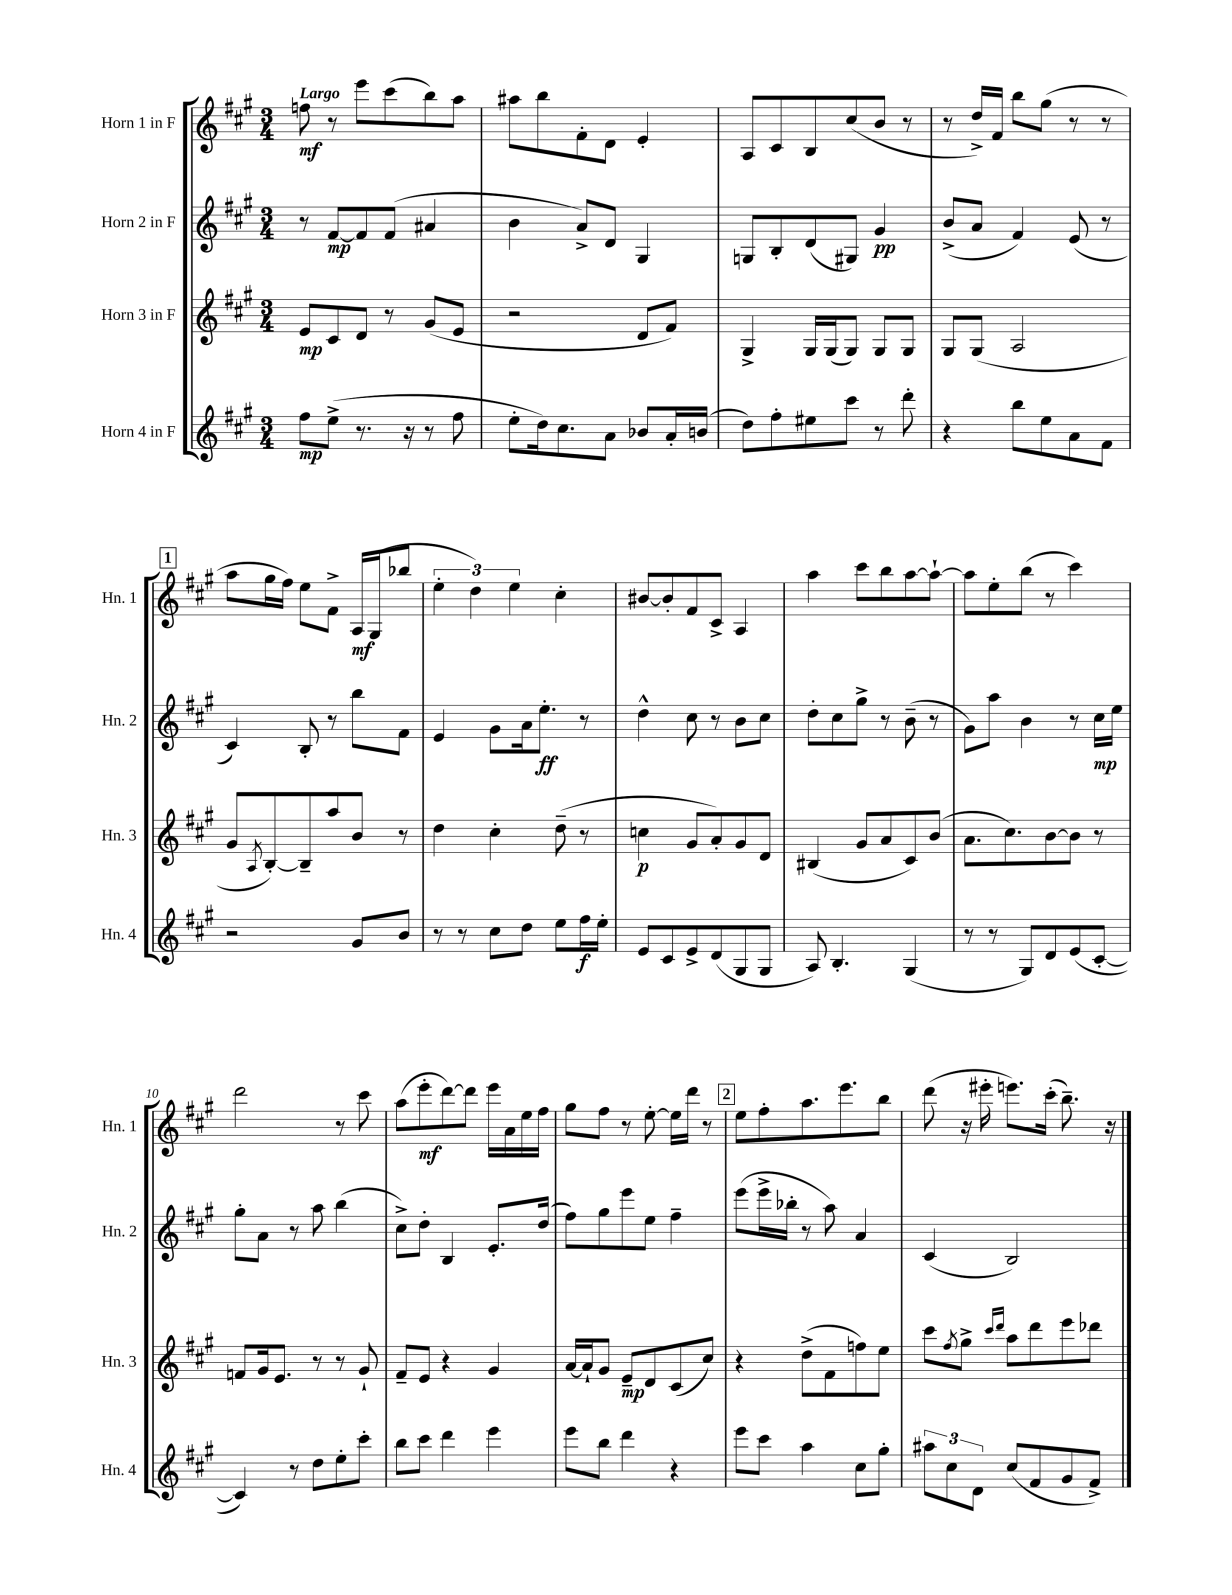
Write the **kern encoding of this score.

**kern	**dynam	**kern	**dynam	**kern	**dynam	**kern	**dynam
*part4	*part4	*part3	*part3	*part2	*part2	*part1	*part1
*staff4	*staff4	*staff3	*staff3	*staff2	*staff2	*staff1	*staff1
*I"Horn 4 in F	*	*I"Horn 3 in F	*	*I"Horn 2 in F	*	*I"Horn 1 in F	*
*I'Hn. 4	*	*I'Hn. 3	*	*I'Hn. 2	*	*I'Hn. 1	*
*clefG2	*	*clefG2	*	*clefG2	*	*clefG2	*
*k[f#c#g#]	*	*k[f#c#g#]	*	*k[f#c#g#]	*	*k[f#c#g#]	*
*M3/4	*	*M3/4	*	*M3/4	*	*M3/4	*
=1	=1	=1	=1	=1	=1	=1	=1
!	!	!	!	!	!	!LO:TX:a:B:t=Largo	!
8ff#\L	mp	8e/L	mp	8r	.	8ffn\	mf
(8ee^\J	.	8c#/	.	[8f#/L	mp	8r	.
8.r	.	8d/J	.	8f#/]	.	8eee\L	.
.	.	8r	.	(8f#/J	.	(8ccc#\	.
16r	.	.	.	.	.	.	.
8r	.	(8g#/L	.	4a#X/	.	8bb\)	.
8ff#\	.	8e/J	.	.	.	8aa\J	.
=2	=2	=2	=2	=2	=2	=2	=2
8ee'\L	.	2r	.	4b\	.	8aa#X\L	.
16dd\k)	.	.	.	.	.	8bb\	.
8.cc#\	.	.	.	.	.	.	.
.	.	.	.	8a^/L)	.	8f#'\	.
8a\J	.	.	.	8d/J	.	8d\J	.
8b-X/L	.	8d/L	.	4G#/	.	4e'/	.
16a'/L	.	8f#/J)	.	.	.	.	.
(16bn/JJ	.	.	.	.	.	.	.
=3	=3	=3	=3	=3	=3	=3	=3
8dd\L)	.	4G#^/	.	8Gn/L	.	8A/L	.
8ff#'\	.	.	.	8B'/	.	8c#/	.
8ee#X\	.	16G#/LL	.	(8d/	.	8B/	.
.	.	(16G#/J	.	.	.	.	.
8ccc#\J	.	8G#/J)	.	8G#X/J)	.	(8cc#/	.
8r	.	8G#/L	.	4g#/	pp	8b/J	.
8ddd'\	.	8G#/J	.	.	.	8r	.
=4	=4	=4	=4	=4	=4	=4	=4
4r	.	8G#/L	.	(8b^/L	.	8r	.
.	.	(8G#/J	.	8a/J	.	16dd^/LL)	.
.	.	.	.	.	.	16f#/JJ	.
8bb\L	.	2A/	.	4f#/)	.	8bb\L	.
8ee\	.	.	.	.	.	(8gg#\J	.
8a\	.	.	.	(8e/	.	8r	.
8f#\J	.	.	.	8r	.	8r	.
!!LO:LB:g=z
!!LO:REH:place=s1:t=1
=5	=5	=5	=5	=5	=5	=5	=5
2r	.	8g#/L	.	4c#/)	.	8aa\L	.
.	.	8qA/	.	.	.	.	.
.	.	[8B'/)	.	.	.	16gg#\L	.
.	.	.	.	.	.	16ff#\JJ)	.
.	.	8B~/]	.	8B'/	.	8ee\L	.
.	.	8aa/	.	8r	.	8f#^\J	.
8g#/L	.	8b/J	.	8bb\L	.	16A/LL	mf
.	.	.	.	.	.	(16G#/J	.
8b/J	.	8r	.	8f#\J	.	8bb-X/J	.
=6	=6	=6	=6	=6	=6	=6	=6
8r	.	4dd\	.	4e/	.	6ee'\	.
8r	.	.	.	.	.	.	.
.	.	.	.	.	.	6dd\)	.
8cc#\L	.	4cc#'\	.	8g#\L	.	.	.
.	.	.	.	.	.	6ee\	.
8dd\J	.	.	.	16a\k	.	.	.
.	.	.	.	8.ee'\J	ff	.	.
8ee\L	.	(8dd~\	.	.	.	4cc#'\	.
16ff#\L	f	8r	.	8r	.	.	.
16ee'\JJ	.	.	.	.	.	.	.
=7	=7	=7	=7	=7	=7	=7	=7
8e/L	.	4ccn\	p	4dd^^\	.	[8b#X/L	.
8c#/	.	.	.	.	.	8b#'/]	.
8e^/	.	8g#/L	.	8cc#\	.	8f#/	.
(8d/	.	8a'/)	.	8r	.	8c#^/J	.
8G#/	.	8g#/	.	8b\L	.	4A/	.
8G#/J	.	8d/J	.	8cc#\J	.	.	.
=8	=8	=8	=8	=8	=8	=8	=8
8A/)	.	(4B#X/	.	8dd'\L	.	4aa\	.
4.B'/	.	.	.	8cc#\	.	.	.
.	.	8g#/L	.	8gg#^\J	.	8ccc#\L	.
.	.	8a/	.	8r	.	8bb\	.
(4G#/	.	8c#/)	.	(8b~\	.	[8aa\	.
.	.	(8b/J	.	8r	.	8aa`\J_	.
=9	=9	=9	=9	=9	=9	=9	=9
8r	.	8.a\L	.	8g#\L)	.	8aa\L]	.
8r	.	.	.	8aa\J	.	8ee'\	.
.	.	8.cc#\)	.	.	.	.	.
8G#/L)	.	.	.	4b\	.	(8bb\J	.
8d/	.	[8b\	.	.	.	8r	.
(8e/	.	8b\J]	.	8r	.	4ccc#\)	.
[8c#'/J	.	8r	.	16cc#\LL	mp	.	.
.	.	.	.	16ee\JJ	.	.	.
!!LO:LB:g=z
=10	=10	=10	=10	=10	=10	=10	=10
4c#/])	.	8fn/L	.	8gg#'\L	.	2ddd\	.
.	.	16g#/k	.	8a\J	.	.	.
.	.	8.e/J	.	.	.	.	.
8r	.	.	.	8r	.	.	.
8dd\L	.	8r	.	8aa\	.	.	.
8ee'\	.	8r	.	(4bb\	.	8r	.
8ccc#'\J	.	8g#`/	.	.	.	8ccc#\	.
=11	=11	=11	=11	=11	=11	=11	=11
8bb\L	.	8f#~/L	.	8cc#^\L)	.	(8aa\L	.
8ccc#\J	.	8e/J	.	8dd'\J	.	8eee'\	mf
4ddd\	.	4r	.	4B/	.	[8ddd\)	.
.	.	.	.	.	.	8ddd\J]	.
4eee\	.	4g#/	.	8.e'/L	.	16eee\LL	.
.	.	.	.	.	.	16a\	.
.	.	.	.	.	.	16ee\	.
.	.	.	.	(16dd/Jk	.	16ff#\JJ	.
=12	=12	=12	=12	=12	=12	=12	=12
8eee\L	.	[16a/LL	.	8ff#\L)	.	8gg#\L	.
.	.	16a`/J]	.	.	.	.	.
8bb\J	.	8g#/J	.	8gg#\	.	8ff#\J	.
4ddd\	.	8e~/L	mp	8eee\	.	8r	.
.	.	8d/	.	8ee\J	.	[8ee'\	.
4r	.	(8c#/	.	4ff#~\	.	16ee\LL]	.
.	.	.	.	.	.	16ddd\JJ	.
.	.	8cc#/J)	.	.	.	8r	.
!!LO:REH:place=s1:t=2
=13	=13	=13	=13	=13	=13	=13	=13
8eee\L	.	4r	.	(8eee\L	.	8ee\L	.
8ccc#\J	.	.	.	16eee^\L	.	8ff#'\	.
.	.	.	.	16bb-X'\JJ	.	.	.
4aa\	.	(8dd^\L	.	8r	.	8.aa\	.
.	.	8f#\	.	8aa\)	.	.	.
.	.	.	.	.	.	8.eee\	.
8cc#\L	.	8ffn\)	.	4a/	.	.	.
8gg#'\J	.	8ee\J	.	.	.	8bb\J	.
=14	=14	=14	=14	=14	=14	=14	=14
12aa#X\L	.	8ccc#\L	.	(4c#/	.	(8ddd\	.
12cc#\	.	.	.	.	.	.	.
.	.	8qff#/	.	.	.	.	.
.	.	8gg#^\J	.	.	.	16r	.
12d\J	.	.	.	.	.	.	.
.	.	.	.	.	.	16eee#X'\	.
.	.	16qqccc#/LL	.	.	.	.	.
.	.	16qqddd/JJ	.	.	.	.	.
(8cc#/L	.	8aa\L	.	2B/)	.	8.eeen\L)	.
8f#/	.	8ddd\	.	.	.	.	.
.	.	.	.	.	.	(16ccc#'\Jk	.
8g#/	.	8eee\	.	.	.	8.bb~\)	.
8f#^/J)	.	8ddd-X\J	.	.	.	.	.
.	.	.	.	.	.	16r	.
==	==	==	==	==	==	==	==
*-	*-	*-	*-	*-	*-	*-	*-
